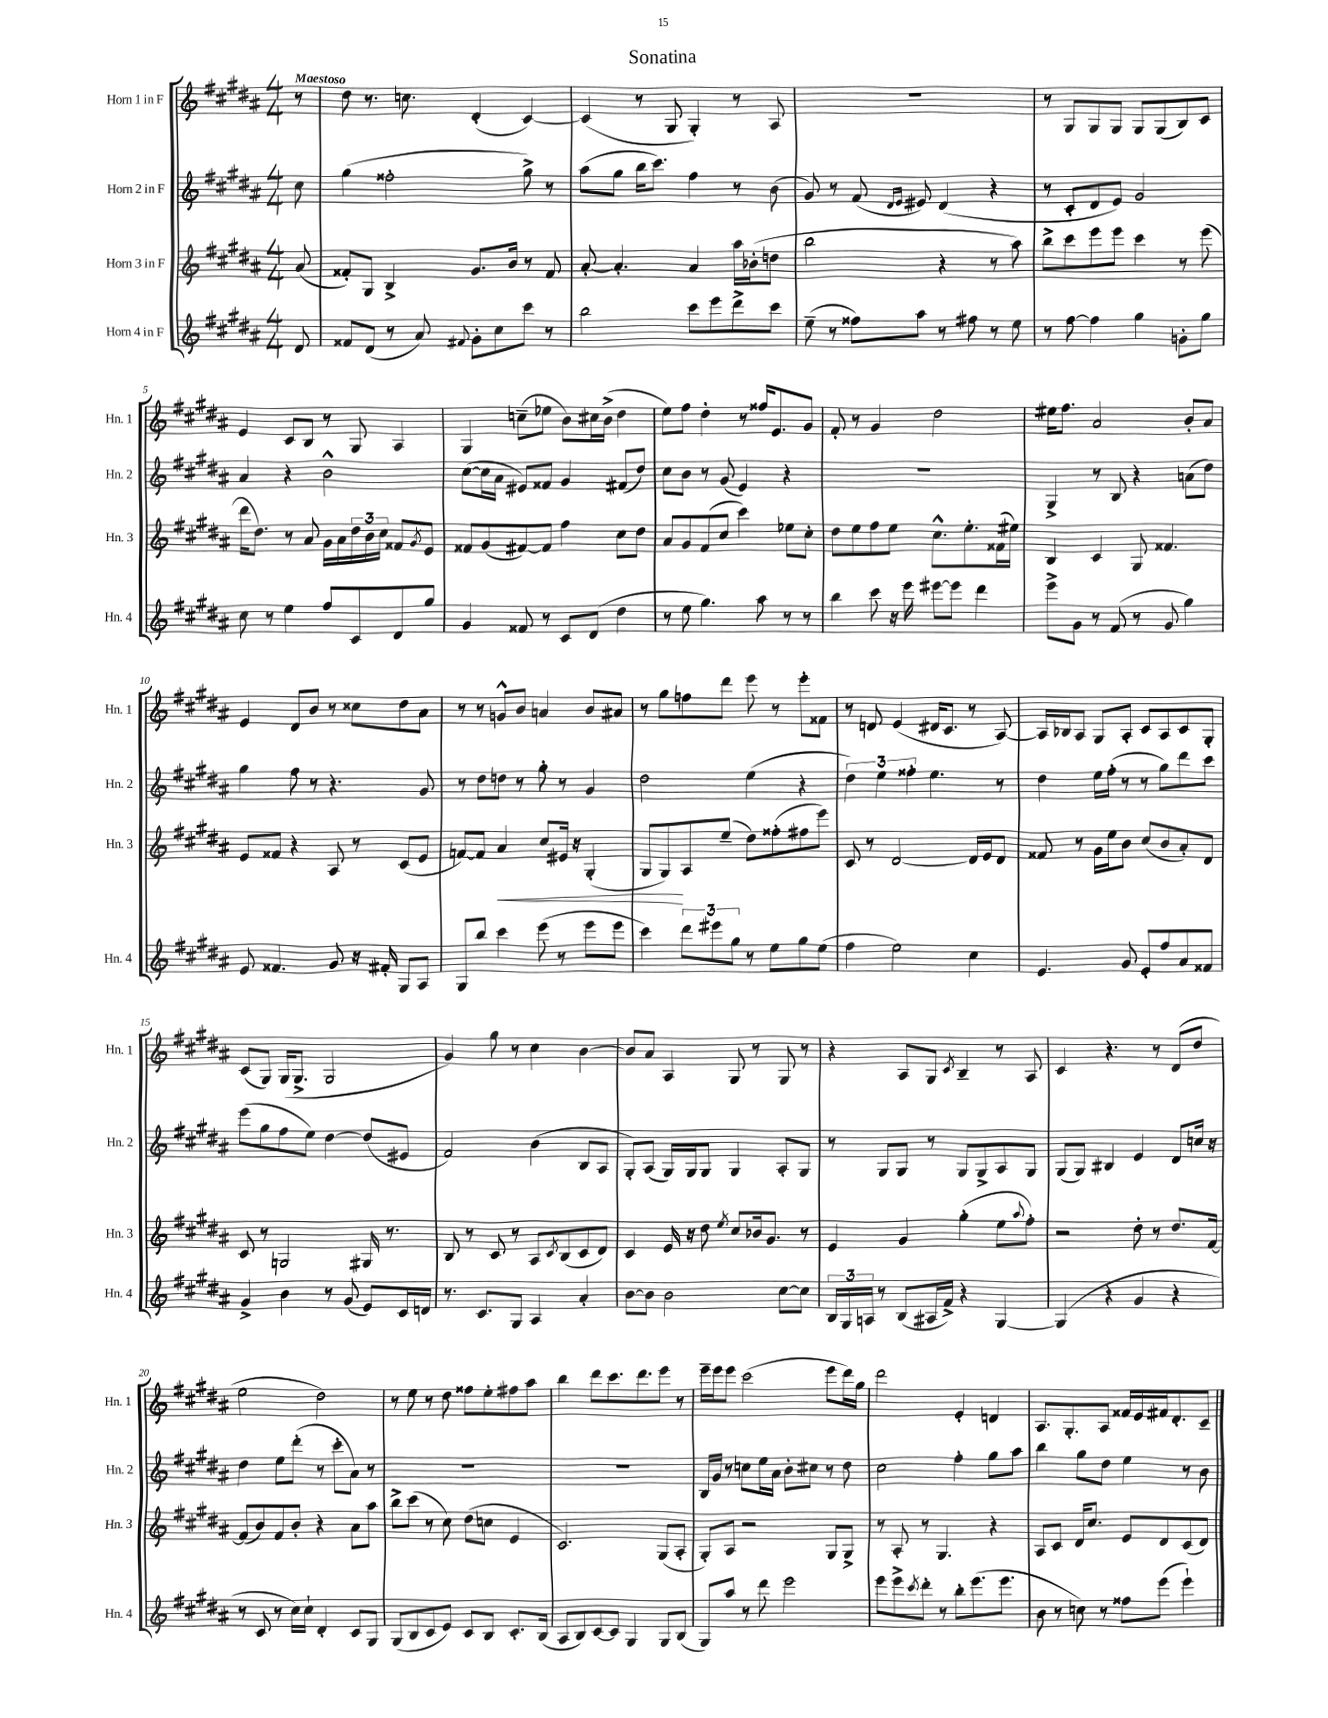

**kern	**kern	**kern	**kern
*staff4	*staff3	*staff2	*staff1
*clefG2	*clefG2	*clefG2	*clefG2
*k[f#c#g#d#a#]	*k[f#c#g#d#a#]	*k[f#c#g#d#a#]	*k[f#c#g#d#a#]
*M4/4	*M4/4	*M4/4	*M4/4
8d#/	(8a#/	8cc#\	8r
=	=	=	=
8f##/L	8f##'/L)	(4gg#\	8dd#\
(8d#/J	8G#/J	.	8.r
8r	4B^/	2ff##'\	.
.	.	.	8.cc\
8a#/)	.	.	.
8qqf#/	.	.	.
8g#'\L	8.g#/L	.	(4d#'/
8cc#\	.	.	.
.	16b/Jk	.	.
8ccc#\J	8r	8gg#^\)	[4c#/)
8r	8f##/	8r	.
=	=	=	=
2bb\	[8a#'/	(8aa#\L	(4c#/]
.	4.a#'/]	8gg#\J	.
.	.	16bb\LK	8r
.	.	8.ccc#\J)	.
.	.	.	8G#/
8ccc#\L	4a#/	4ff#\	4G#'/)
8eee\	.	.	.
8ddd#^\	16aa#\LL	8r	8r
.	(16b-'\J	.	.
8ccc#\J	8dd\J	(8b\	8A#/
=	=	=	=
(8ee~\	2bb\	8g#/)	1r
8r	.	8r	.
8ff##\L)	.	(8f#/	.
.	.	16qqd#/LL	.
.	.	16qqe/JJ	.
8aa#\J	.	8e#/)	.
8r	4r	(4d#/	.
8ff#\	.	.	.
8r	8r	4r	.
8ee\	8aa#\)	.	.
=	=	=	=
8r	8bb^\L	8r	8r
[8ff#\	8ccc#\	8c#'/L	8G#/L
4ff#\]	8eee\	8d#/	8G#/
.	8eee\J	8e/J)	8G#/J
4gg#\	4ccc#\	2g#/	8G#/L
.	.	.	(8G#/
8g'\L	8r	.	8B/)
8gg#\J	(8eee\	.	8c#/J
=	=	=	=
8cc#\	16ddd#\LK	4a#/	4e/
.	8.dd#\J)	.	.
8r	.	.	.
4ee\	8r	4r	8c#/L
.	8a#/	.	8B/J
8ff#/L	16g#\LL	2b^^\	8r
.	16a#\	.	.
8c#/	24dd#\	.	8G#/
.	24b\	.	.
.	24cc#\JJ	.	.
8d#/	8f##/L	.	4A#/
.	8qg#/	.	.
8gg#/J	8e/J	.	.
=	=	=	=
4g#/	8f##/L	([8cc#\L	4G#/
.	(8g#/	16cc#\]L	.
.	.	16a#\JJ	.
8f##/	[8f#/)	8e#/L)	(8cc~\L
8r	8f#/]J	8f##/J	8ee-\J
8c#/L	4ff#\	4g#/	8b\L)
(8d#/J	.	.	16cc#\L
.	.	.	(16b^\JJ
4dd#\	8cc#\L	(8f#/L	4dd#\
.	8dd#\J	8dd#/J)	.
=	=	=	=
8r	8a#/L	8cc#\L	8ee\L)
8ee\	8g#/	8b\J	8ff#\J
4.gg#\)	(8f#/	8r	4dd#'\
.	8cc#/J	(8g#/	.
.	4ccc#\)	4e/)	8r
8aa#\	.	.	16ff##/LK
.	.	.	8.e/
8r	8ee-\L	4r	.
8r	8cc#'\J	.	8g#/J
=	=	=	=
4bb\	8dd#\L	1r	8f#'/
.	8ee\	.	8r
8ccc#\	8ff#\	.	4g#/
16r	8ee\J	.	.
16eee\	.	.	.
[8eee#\L	8.cc#^^\L	.	2dd#\
8eee#\]J	.	.	.
.	8.ee'\	.	.
4ddd#\	.	.	.
.	(16f##\L	.	.
.	16ee#\JJ)	.	.
=	=	=	=
8eee^\L	4B/	4G#^/	16ee#\LK
.	.	.	8.ff#\J
8g#\J	.	.	.
8r	4c#/	8r	2a#/
(8f#/	.	8B/	.
8r	8G#/	4r	.
8g#/	4.f##/	.	.
4gg#\)	.	(8a\L	8b'/L
.	.	8dd#\J)	8a#/J
=	=	=	=
8e/	8e/L	4gg#\	4e/
4.f##/	8f##/J	.	.
.	4r	8ff#\	8d#/L
.	.	8r	8b/J
8g#/	8A#/	4.r	8r
16r	8r	.	8cc##\L
16f#'/	.	.	.
8G#/L	(8c#/L	.	8dd#\
8A#/J	8e/J	8g#/	8a#\J
=	=	=	=
8G#/L	[8f/L)	8r	8r
8bb/J	8f/]J	8dd#\L	8r
4ccc#\	4a#/	8dd\J	8g^^/L
.	.	8r	8b/J
(8eee\	8cc#/L	8gg#'\	4a/
8r	16e#/Jk	8r	.
.	16r	.	.
8eee\L	(4G#'/	4g#/	8b/L
8eee\J	.	.	8a#/J
=	=	=	=
4ccc#\)	8G#/L	2dd#\	8r
.	8G#/)	.	8gg#\L
12ddd#\L	8A#/	.	8ff\
12eee#\	.	.	.
.	(8ee~/J	.	8ddd#\J
12gg#\J	.	.	.
8r	8dd#\L)	(4ee\	8eee\
8ee\L	(8ff##'\	.	8r
8gg#\	8ff#\	4r	8eee'\L
(8ee\J	8eee\J)	.	8f##\J
=	=	=	=
4ff#\	8c#/	6dd#\)	8r
.	8r	.	8d/
.	.	6ee\	.
2ee\)	[2d#/	.	(4e/
.	.	6ff##'\	.
.	.	4.ee\	16d#/LK
.	.	.	8.c#/J
4cc#\	16d#/]LL	.	8r
.	16e/J	.	.
.	8d#/J	8r	[8A#/)
=	=	=	=
4.e/	8f##/	4dd#\	16A#/]LL
.	.	.	16B-/J
.	8r	.	8A#/J
.	16g#\LL	16ee\LL	8G#/L
.	16ee\J	(16ff#'\JJ	.
8g#/	8b\J	8r	8A#'/J
8e'/L	(8cc#/L	8r	8c#/L
8ff#/	8b/	8gg#\L)	8A#/
8a#/	8a#'/)	8ddd#\	8c#/
8f##/J	8d#/J	8ccc#\J	8G#'/J
=	=	=	=
4g#^/	8c#/	(8eee\L	(8c#/L
.	8r	8gg#\	8G#/J)
4b\	2G/	8ff#\	(16G#/LK
.	.	.	8.G#^/J
.	.	8ee\J)	.
8r	.	[4dd#\	2G#/
(8g#/	.	.	.
8e/L)	16G#/	(8dd#/]L	.
.	8.r	.	.
16c#/L	.	8e#/J	.
16d/JJ	.	.	.
=	=	=	=
8.r	8B/	2f#/)	4g#/)
.	8r	.	.
8.c#/L	.	.	.
.	8c#/	.	8gg#\
8G#/J	8r	.	8r
4A#/	8A#/L	(4b\	4cc#\
.	8qc#/	.	.
.	(8B/	.	.
4a#'/	8c#/	8B/L	[4b\
.	8d#/J)	8A#/J	.
=	=	=	=
[8b\L	4c#/	8G#'/L)	8b/]L
8b\]J	.	(8A#/J	8a#/J
2b\	16e/	16G#/LL)	4A#/
.	16r	16G#/J	.
.	8dd#\	8G#/J	.
.	8qee/	.	.
.	8cc#/L	4G#/	8G#/
.	16b-/k	.	8r
.	8.g#/J	.	.
[8cc#\L	.	8A#'/L	8G#/
8cc#\]J	8r	8G#/J	8r
=	=	=	=
24B/LL	4e/	8r	4r
24G#/	.	.	.
24A/JJ	.	.	.
8r	.	8G#/L	.
(8B/L	4g#/	8G#/J	8A#/L
16A#/L	.	8r	8G#/J
16f#^/JJ)	.	.	.
.	.	.	8qc#/
4r	(4gg#'\	8G#/L	4B~/
.	.	8G#^/	.
[4G#/	8ee\L	8A#/	8r
.	8qqaa#/	.	.
.	8ff#'\J)	8G#/J	8A#/
=	=	=	=
(4G#/]	2r	(8G#/L	4c#/
.	.	8G#/J)	.
4r	.	4B#/	4.r
4g#/	8dd#'\	4e/	.
.	8r	.	8r
4r	8.dd#/L	8d#/L	(8d#/L
.	.	16cc/Jk	8dd#/J
.	[16f#/Jk	16r	.
=	=	=	=
8r	(8f#/]L	4dd#\	2ee\
8c#/	8b/)	.	.
8r	8f#/	8ee\L	.
16cc#\LL)	8b'/J	(8ddd#'\J	.
16cc#`\JJ	.	.	.
4d#'/	4r	8r	2dd#\)
.	.	8ccc#'\L	.
8c#/L	8a#\L	8a#\J)	.
8G#/J	8aa#\J	8r	.
=	=	=	=
(8G#/L	8bb^\L	1r	8r
8B/	(8ccc#\J	.	8ee\
8c#/	8r	.	8r
8e/J)	8cc#\)	.	8dd#\
8c#/L	(8dd#\L	.	8ff##\L
8B/J	8cc\J	.	8ee'\
8.c#'/L	4e/	.	8ff#\
.	.	.	8aa#\J
(16B/Jk	.	.	.
=	=	=	=
8A#/L	2.c#/)	1r	4bb\
8B/)	.	.	.
[8c#/	.	.	8ddd#\L
8c#/]J	.	.	8.ccc#\
4G#/	.	.	.
.	.	.	8.ddd#\
8G#/L	(8G#/L	.	8eee\J
(8B/J	8A#'/J	.	8r
=	=	=	=
8G#/L)	8G#'/L)	16B/LL	16eee~\LL
.	.	16g#/JJ	16eee\J
8aa#/J	8A#/J	8r	8eee\J
8r	2r	8cc\L	(2ccc#\
8ddd#\	.	16ee\L	.
.	.	16a#\JJ	.
2eee\	.	8b'\L	.
.	.	8cc#\J	.
.	8G#/L	8r	8eee\L
.	8G#^/J	8dd#\	16ddd#\L)
.	.	.	16gg#\JJ
=	=	=	=
8eee\L	8r	2cc#\	2ddd#\
8eee^\	8A#'/	.	.
8qccc#/	.	.	.
8ddd#'\J	8r	.	.
8r	4.G#/	.	.
8bb'\L	.	4ff#'\	4e'/
(8.eee\	.	.	.
.	4r	8gg#\L	4d/
8.eee\J	.	.	.
.	.	8aa#\J	.
=	=	=	=
8b\	8A#/L	4bb\	8.A#/L
8r	8c#/J	.	.
.	.	.	8.G#'/
8cc\)	16d#/LK	8gg#\L	.
.	8.cc#/J	.	.
8r	.	8dd#\J	8A#/J
8ff##\L	8e/L	4ee\	16f##/LL
.	.	.	16e/
(8eee\J	8d#/	.	16f#/J
.	.	.	8.d#'/
4eee`\)	(8c#/	8r	.
.	8d#/J)	8b\	8c#~/J
==	==	==	==
*-	*-	*-	*-
